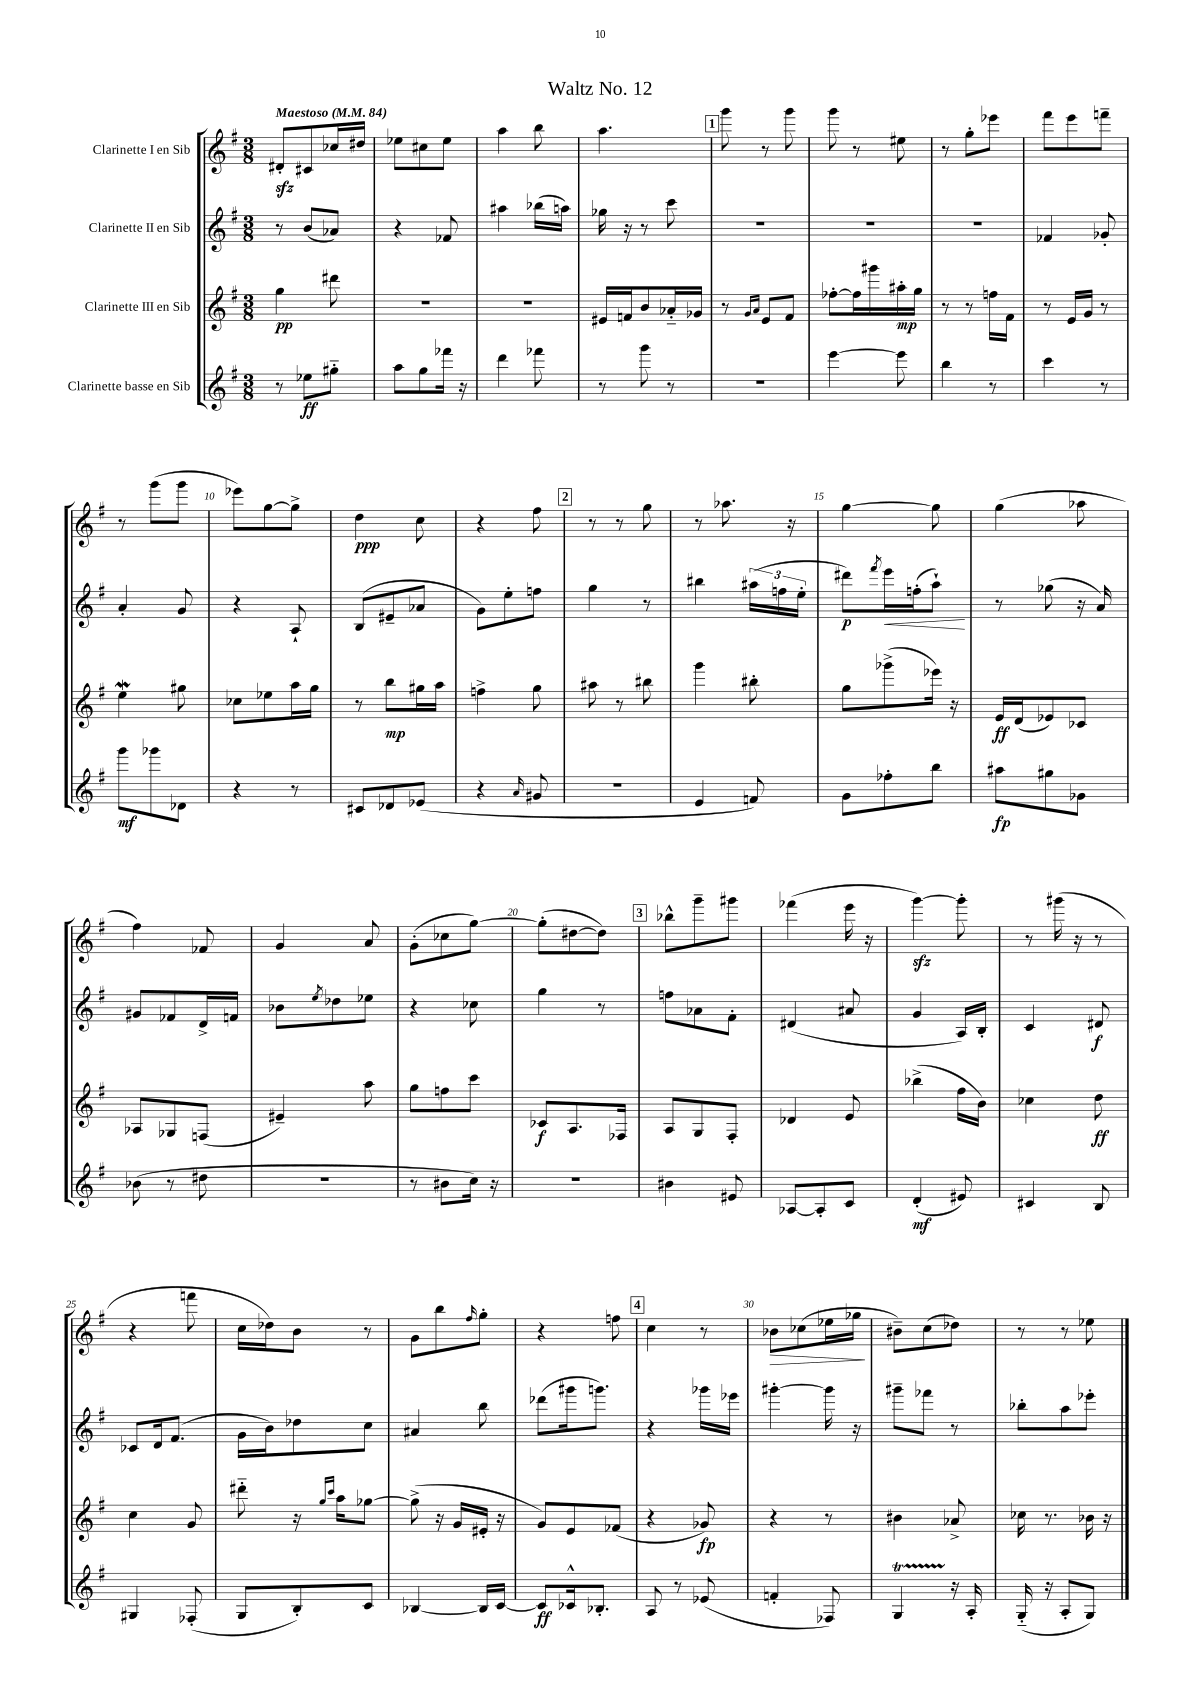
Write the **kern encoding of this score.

**kern	**dynam	**kern	**dynam	**kern	**dynam	**kern	**dynam
*part4	*part4	*part3	*part3	*part2	*part2	*part1	*part1
*staff4	*staff4	*staff3	*staff3	*staff2	*staff2	*staff1	*staff1
*I"Clarinette basse en Sib	*	*I"Clarinette III en Sib	*	*I"Clarinette II en Sib	*	*I"Clarinette I en Sib	*
*clefG2	*	*clefG2	*	*clefG2	*	*clefG2	*
*k[f#]	*	*k[f#]	*	*k[f#]	*	*k[f#]	*
*M3/8	*	*M3/8	*	*M3/8	*	*M3/8	*
*MM84	*	*MM84	*	*MM84	*	*MM84	*
=1	=1	=1	=1	=1	=1	=1	=1
!	!	!	!	!	!	!LO:TX:a:B:t=Maestoso	!
8r	.	4gg\	pp	8r	.	8d#Xzz'/L	.
8ee-X\L	ff	.	.	(8b/L	.	8c#X/	.
8gg#X\J	.	8ddd#X\	.	8a-X/J)	.	16cc-X/L	.
.	.	.	.	.	.	16dd#X/JJ	.
=2	=2	=2	=2	=2	=2	=2	=2
8aa\L	.	4.r	.	4r	.	8ee-X\L	.
8gg\	.	.	.	.	.	8cc#X\	.
16fff-X\Jk	.	.	.	8f-X/	.	8ee-\J	.
16r	.	.	.	.	.	.	.
=3	=3	=3	=3	=3	=3	=3	=3
4ddd\	.	4.r	.	4aa#X\	.	4aa\	.
8fff-X\	.	.	.	(16bb-X\LL	.	8bb\	.
.	.	.	.	16aan\JJ)	.	.	.
=4	=4	=4	=4	=4	=4	=4	=4
8r	.	16e#X/LL	.	16gg-X\	.	4.aa\	.
.	.	16fn/J	.	16r	.	.	.
8ggg\	.	8b/	.	8r	.	.	.
8r	.	16a-X/L	.	8ccc\	.	.	.
.	.	16g-X/JJ	.	.	.	.	.
!!LO:REH:place=s1:t=1
=5	=5	=5	=5	=5	=5	=5	=5
4.r	.	8r	.	4.r	.	8ggg\	.
.	.	16qqg/LL	.	.	.	.	.
.	.	16qqa/JJ	.	.	.	.	.
.	.	8e/L	.	.	.	8r	.
.	.	8f#/J	.	.	.	8ggg\	.
=6	=6	=6	=6	=6	=6	=6	=6
[4eee\	.	[8ff-X'\L	.	4.r	.	8ggg\	.
.	.	16ff-\L]	.	.	.	8r	.
.	.	16ggg#X\	.	.	.	.	.
8eee\]	.	16aa#X'\	mp	.	.	8ee#X\	.
.	.	16gg\JJ	.	.	.	.	.
=7	=7	=7	=7	=7	=7	=7	=7
4bb\	.	8r	.	4.r	.	8r	.
.	.	8r	.	.	.	8gg'\L	.
8r	.	16ffn\LL	.	.	.	8eee-X\J	.
.	.	16f#\JJ	.	.	.	.	.
=8	=8	=8	=8	=8	=8	=8	=8
4ccc\	.	8r	.	4f-X/	.	8fff#\L	.
.	.	16e/LL	.	.	.	8eee\	.
.	.	16g/JJ	.	.	.	.	.
8r	.	8r	.	8g-X'/	.	8fffn~\J	.
!!LO:LB:g=z
=9	=9	=9	=9	=9	=9	=9	=9
8ggg\L	mf	4eeW\	.	4a'/	.	8r	.
8ggg-X\	.	.	.	.	.	(8ggg\L	.
8d-X\J	.	8gg#X\	.	8g/	.	8ggg\J	.
=10	=10	=10	=10	=10	=10	=10	=10
4r	.	8cc-X\L	.	4r	.	8eee-X\L)	.
.	.	8ee-X\	.	.	.	[8gg\	.
8r	.	16aa\L	.	8A`/	.	8gg^\J]	.
.	.	16gg\JJ	.	.	.	.	.
=11	=11	=11	=11	=11	=11	=11	=11
8c#X/L	.	8r	.	(8B/L	.	4dd\	ppp
8d-X/	.	8bb\L	mp	8e#X~/	.	.	.
(8e-X/J	.	16gg#X\L	.	8a-X/J	.	8cc\	.
.	.	16aa\JJ	.	.	.	.	.
=12	=12	=12	=12	=12	=12	=12	=12
4r	.	4ffn^\	.	8g\L)	.	4r	.
.	.	.	.	8ee'\	.	.	.
16qqa/	.	.	.	.	.	.	.
8g#X/	.	8gg\	.	8ffn\J	.	8ff#\	.
!!LO:REH:place=s1:t=2
=13	=13	=13	=13	=13	=13	=13	=13
4.r	.	8aa#X\	.	4gg\	.	8r	.
.	.	8r	.	.	.	8r	.
.	.	8bb#X\	.	8r	.	8gg\	.
=14	=14	=14	=14	=14	=14	=14	=14
4e/	.	4ggg\	.	4bb#X\	.	8r	.
.	.	.	.	.	.	8.aa-X\	.
8fn/)	.	8bb#X'\	.	(24aa#X\LL	.	.	.
.	.	.	.	24ffn\	.	.	.
.	.	.	.	.	.	16r	.
.	.	.	.	24ee'\JJ	.	.	.
=15	=15	=15	=15	=15	=15	=15	=15
8g\L	.	8gg\L	.	8ddd#X\L)	p	[4gg\	.
.	.	.	.	8qfff#/	.	.	.
!	!	!	!	!	!LO:HP:b	!	!
8ff-X'\	.	(8ggg-X^\	.	16eee\L	<	.	.
.	.	.	.	(16ffn'\J	.	.	.
8bb\J	.	16eee-X\Jk)	.	8aa`\J)	.	8gg\]	.
.	.	16r	.	.	.	.	.
.	.	.	.	.	[	.	.
=16	=16	=16	=16	=16	=16	=16	=16
8aa#X\L	fp	16e/LL	ff	8r	.	(4gg\	.
.	.	(16d/J	.	.	.	.	.
8gg#X\	.	8e-X/)	.	(8gg-X\	.	.	.
8g-X\J	.	8c-X/J	.	16r	.	8aa-X\	.
.	.	.	.	16a/)	.	.	.
!!LO:LB:g=z
=17	=17	=17	=17	=17	=17	=17	=17
(8b-X\	.	8A-X/L	.	8g#X/L	.	4ff#\)	.
8r	.	8G-X/	.	8f-X/	.	.	.
8dd#X\	.	(8Fn/J	.	16d^/L	.	8f-X/	.
.	.	.	.	16fn/JJ	.	.	.
=18	=18	=18	=18	=18	=18	=18	=18
4.r	.	4e#X~/)	.	8b-X\L	.	4g/	.
.	.	.	.	8qee/	.	.	.
.	.	.	.	8dd-X\	.	.	.
.	.	8aa\	.	8ee-X\J	.	8a/	.
=19	=19	=19	=19	=19	=19	=19	=19
8r	.	8gg\L	.	4r	.	(8g'\L	.
8b#X\L	.	8ffn\	.	.	.	8cc-X\	.
16cc\Jk)	.	8ccc\J	.	8cc-X\	.	[8gg\J)	.
16r	.	.	.	.	.	.	.
=20	=20	=20	=20	=20	=20	=20	=20
4.r	.	8c-X/L	f	4gg\	.	(8gg'\L]	.
.	.	8.A/	.	.	.	[8dd#X\	.
.	.	.	.	8r	.	8dd#\J])	.
.	.	16F-X/Jk	.	.	.	.	.
!!LO:REH:place=s1:t=3
=21	=21	=21	=21	=21	=21	=21	=21
4b#X\	.	8A/L	.	8ffn\L	.	8bb-X^^\L	.
.	.	8G/	.	8a-X\	.	8ggg~\	.
8e#X/	.	8F#'/J	.	8f#'\J	.	8ggg#X\J	.
=22	=22	=22	=22	=22	=22	=22	=22
[8A-X/L	.	4d-X/	.	(4d#X/	.	(4fff-X\	.
8A-'/]	.	.	.	.	.	.	.
8c/J	.	8e/	.	8a#X/	.	16eee\	.
.	.	.	.	.	.	16r	.
=23	=23	=23	=23	=23	=23	=23	=23
(4d'/	mf	(4bb-X^\	.	4g/	.	[4gggzz\)	.
8e#X/)	.	16ff#\LL	.	16A/LL)	.	8ggg'\]	.
.	.	16b\JJ)	.	16B'/JJ	.	.	.
=24	=24	=24	=24	=24	=24	=24	=24
4c#X/	.	4cc-X\	.	4c/	.	8r	.
.	.	.	.	.	.	(16ggg#X\	.
.	.	.	.	.	.	16r	.
8B/	.	8dd\	ff	8d#X/	f	8r	.
!!LO:LB:g=z
=25	=25	=25	=25	=25	=25	=25	=25
4G#X/	.	4cc\	.	8c-X/L	.	4r	.
.	.	.	.	16d/k	.	.	.
.	.	.	.	(8.f#/J	.	.	.
(8F-X'/	.	8g/	.	.	.	8fffn\	.
=26	=26	=26	=26	=26	=26	=26	=26
8G/L	.	8ddd#X\	.	16g\LL	.	16cc\LL	.
.	.	.	.	16b\J)	.	16dd-X\J)	.
8B'/)	.	16r	.	8dd-X\	.	8b\J	.
.	.	16qqgg/LL	.	.	.	.	.
.	.	16qqccc/JJ	.	.	.	.	.
.	.	16aa\KL	.	.	.	.	.
8c/J	.	[8gg-X\J	.	8cc\J	.	8r	.
=27	=27	=27	=27	=27	=27	=27	=27
[4B-X/	.	(8gg-^\]	.	4a#X/	.	8g\L	.
.	.	16r	.	.	.	8bb\	.
.	.	16g/LL	.	.	.	.	.
.	.	.	.	.	.	16qqff#/	.
16B-/LL]	.	16e#X'/JJ	.	8bb\	.	8gg'\J	.
[16c/JJ	.	16r	.	.	.	.	.
=28	=28	=28	=28	=28	=28	=28	=28
8c/L]	ff	8g/L)	.	(8ddd-X\L	.	4r	.
16c-X^^/k	.	8e/	.	16ggg#X\k	.	.	.
8.B-X'/J	.	.	.	8.gggn\J)	.	.	.
.	.	(8f-X/J	.	.	.	8ffn\	.
!!LO:REH:place=s1:t=4
=29	=29	=29	=29	=29	=29	=29	=29
8A/	.	4r	.	4r	.	4cc\	.
8r	.	.	.	.	.	.	.
(8e-X/	.	8g-X/)	fp	16ggg-X\LL	.	8r	.
.	.	.	.	16eee-X\JJ	.	.	.
=30	=30	=30	=30	=30	=30	=30	=30
!	!	!	!	!	!	!	!LO:HP:b
4fn'/	.	4r	.	[4ggg#X'\	.	8b-X\L	>
.	.	.	.	.	.	(8cc-X\	.
8F-X/)	.	8r	.	16ggg#\]	.	16ee-X\L	.
.	.	.	.	16r	.	16gg-X\JJ	.
.	.	.	.	.	.	.	]
=31	=31	=31	=31	=31	=31	=31	=31
4GT/	.	4b#X\	.	8ggg#X~\L	.	8b#X~\L)	.
.	.	.	.	8fff-X\J	.	(8cc\	.
16r	.	8a-X^/	.	8r	.	8dd-X\J)	.
16A'/	.	.	.	.	.	.	.
=32	=32	=32	=32	=32	=32	=32	=32
(16G/	.	16cc-X\	.	8bb-X'\L	.	8r	.
16r	.	8.r	.	.	.	.	.
8A'/L	.	.	.	8aa\	.	8r	.
8G/J)	.	16b-X\	.	8eee-X'\J	.	8ee-X\	.
.	.	16r	.	.	.	.	.
==	==	==	==	==	==	==	==
*-	*-	*-	*-	*-	*-	*-	*-
